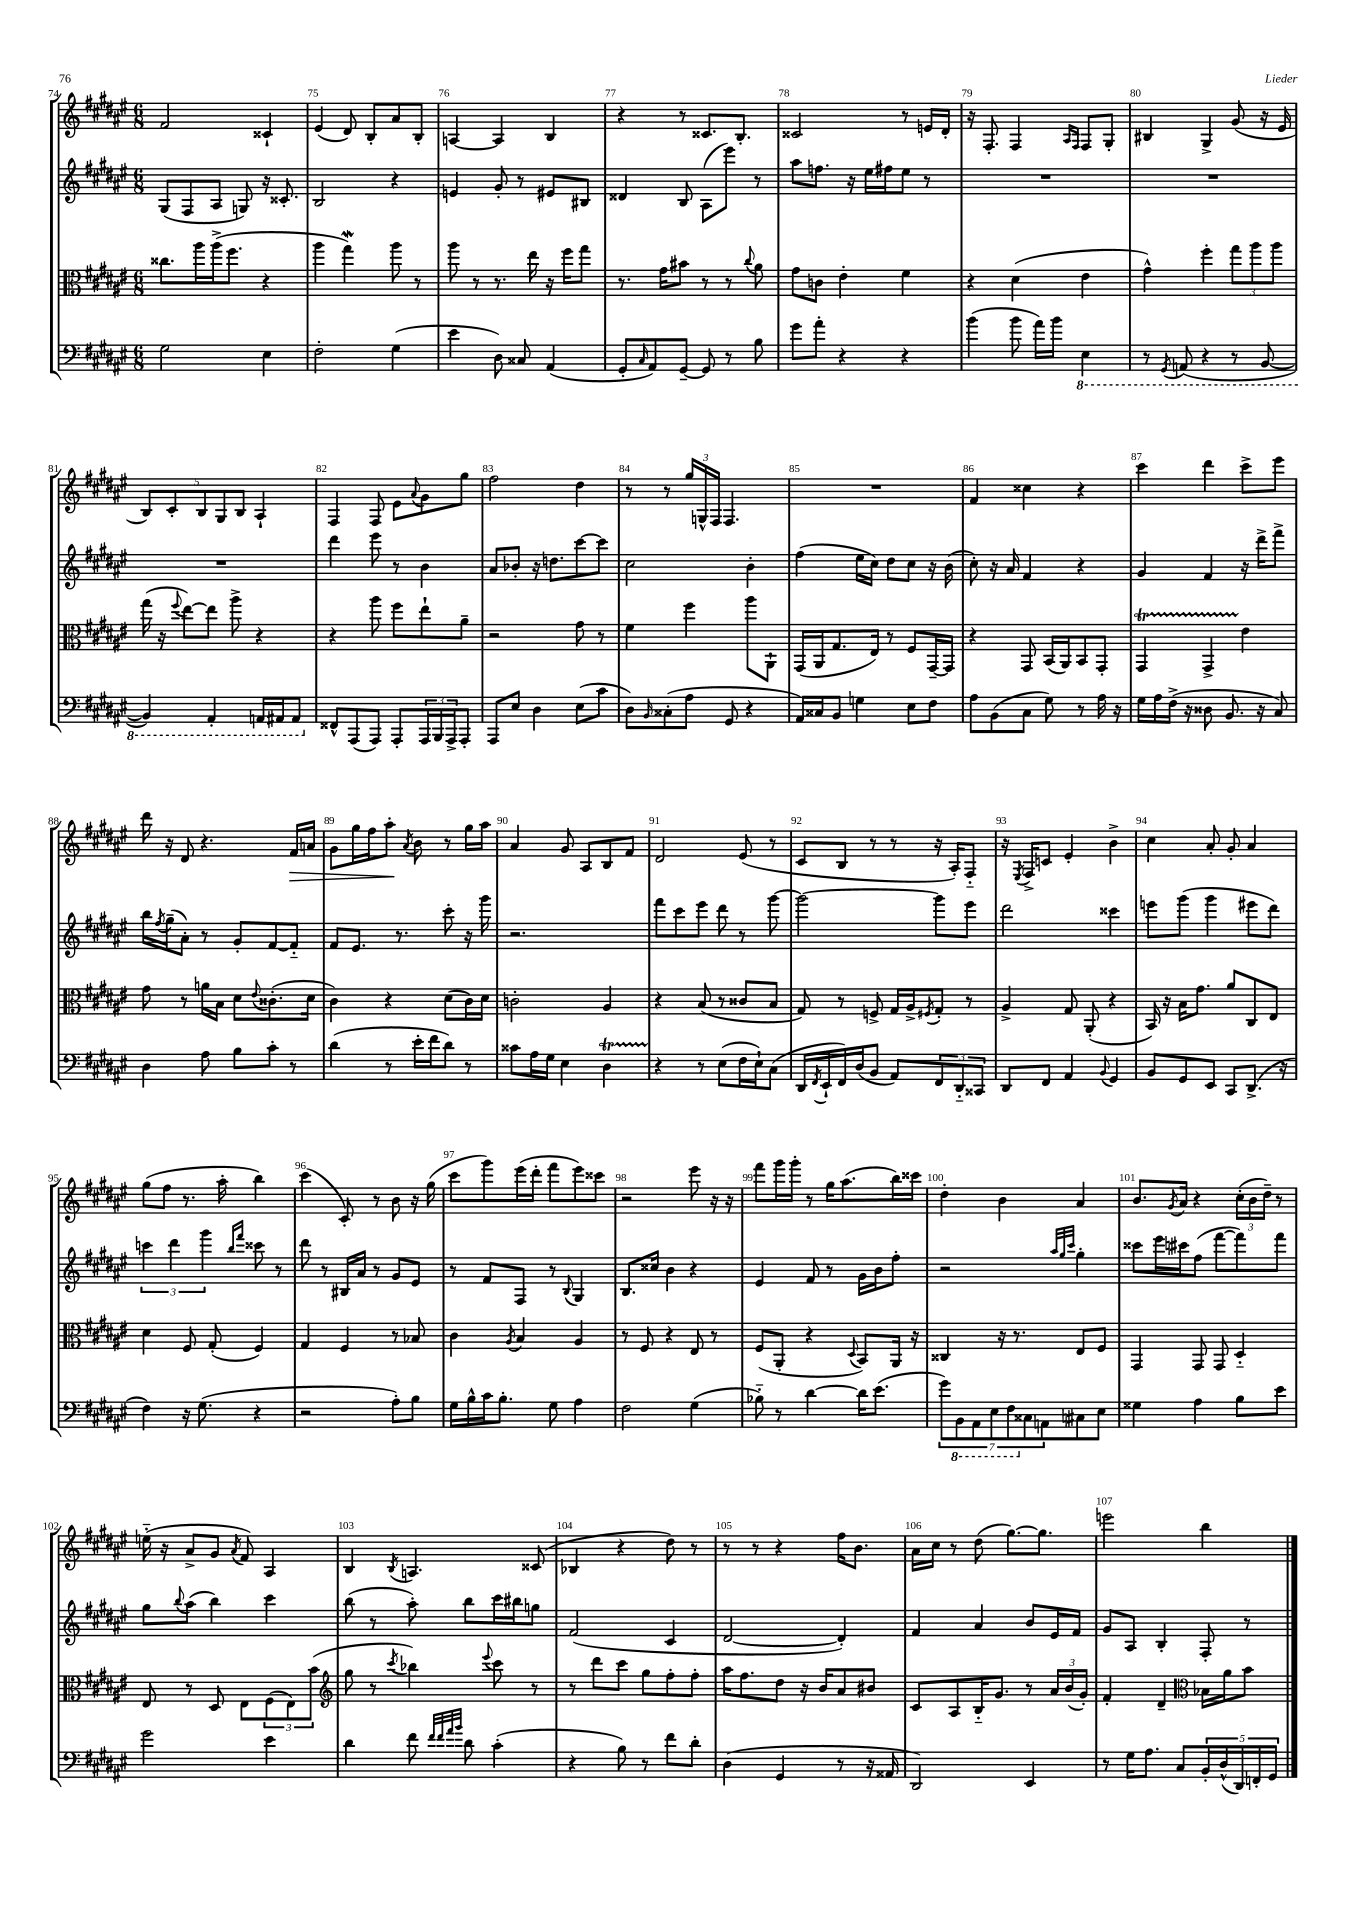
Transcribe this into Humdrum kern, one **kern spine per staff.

**kern	**kern	**kern	**kern
*staff4	*staff3	*staff2	*staff1
*clefF4	*clefC3	*clefG2	*clefG2
*k[f#c#g#d#a#e#]	*k[f#c#g#d#a#e#]	*k[f#c#g#d#a#e#]	*k[f#c#g#d#a#e#]
*M6/8	*M6/8	*M6/8	*M6/8
2G#\	8.cc##\L	(8G#/L	2f#/
.	.	8F#/	.
.	16aa#\L	.	.
.	(16aa#^\J	8A#/J	.
.	8.ff#\J	.	.
.	.	8G/)	.
4E#\	4r	16r	4c##`/
.	.	8.c##'/	.
=	=	=	=
2F#'\	4aa#\	2B/	(4e#/
.	4gg#\)	.	8d#/)
.	.	.	8B'/L
(4G#\	8aa#\	4r	8a#/
.	8r	.	8B'/J
=	=	=	=
4e#\	8aa#\	4e/	[4A/
.	8r	.	.
8D#\)	8.r	8g#'/	4A/]
8C##/	.	8r	.
.	16ee#\	.	.
(4AA#/	16r	8e#/L	4B/
.	16ff#\LK	.	.
.	8gg#\J	8B#/J	.
=	=	=	=
8GG#'/L	8.r	4d##/	4r
16qqC#/	.	.	.
8AA#/)	.	.	.
.	16g#\LK	.	.
[8GG#~/J	8b#\J	8B/	8r
8GG#/]	8r	(8A#\L	8.c##/L
8r	8r	8eee#\J)	.
.	.	.	8.B'/J
.	8qqcc#/	.	.
8B\	8a#\	8r	.
=	=	=	=
8g#\L	8g#\L	8aa#\L	2c##/
8a#'\J	8c\J	8.ff\J	.
4r	4e#'\	.	.
.	.	16r	.
.	.	16ee#\LL	.
.	.	16ff#\J	.
4r	4f#\	8ee#\J	8r
.	.	8r	16e/LL
.	.	.	16d#'/JJ
=	=	=	=
(4b\	4r	2.r	16r
.	.	.	8.F#'/
8b\	(4d#\	.	4F#/
16a#\LL)	.	.	.
16b\JJ	.	.	.
.	.	.	16qqA#/LL
.	.	.	16qqF#/JJ
4EE#\	4e#\	.	8F#/L
.	.	.	8G#'/J
=	=	=	=
8r	4g#^^\)	2.r	4B#/
8qGGG#/	.	.	.
(8AAA/	.	.	.
4r	4ff#'\	.	4G#^/
8r	12gg#\L	.	(8g#/
.	12aa#\	.	.
[8BBB/	.	.	16r
.	12aa#\J	.	.
.	.	.	16e#/
=	=	=	=
4BBB/])	(16gg#\	2.r	10B/L)
.	16r	.	.
.	.	.	10c#'/
.	8qqff#/	.	.
.	[8ee#\L)	.	.
.	.	.	10B/
4AAA#'/	8ee#\]J	.	.
.	.	.	10G#/
.	8aa#^\	.	.
.	.	.	10B/J
16AAA/LL	4r	.	4A#`/
16AAA#/J	.	.	.
8AAA#/J	.	.	.
=	=	=	=
8FF##^^/L	4r	4ddd#\	4F#/
(8AAA#/	.	.	.
8AAA#/J)	8aa#\	8eee#\	8F#/
8AAA#'/L	8ff#\L	8r	8e#\L
.	.	.	8qqa#/
24AAA#/L	8ee#`\	4b\	8g#\
24BBB/	.	.	.
24AAA#^/J	.	.	.
8AAA#'/J	8a#~\J	.	8gg#\J
=	=	=	=
8AAA#/L	2r	8a#/L	2ff#\
8E#/J	.	8b-'/J	.
4D#\	.	16r	.
.	.	8.dd\L	.
(8E#\L	8g#\	[8ccc#\	4dd#\
8c#\J	8r	8ccc#\]J	.
=	=	=	=
8D#\L)	4f#\	2cc#\	8r
16qqBB/	.	.	.
(8C##'\	.	.	8r
8A#\J	4ff#\	.	24gg#/LL
.	.	.	24G^^/
.	.	.	24F#/JJ
8GG#/	.	.	4.F#/
4r	8aa#\L	4b'\	.
.	8AA#`\J	.	.
=	=	=	=
16AA#/LL)	(16GG#/LL	(4ff#\	2.r
16C##/J	16AA#/J	.	.
8BB/J	8.G#/	.	.
4G\	.	16ee#\LL	.
.	16E#/Jk)	16cc#\JJ)	.
.	8r	8dd#\L	.
8E#\L	8F#/L	8cc#\J	.
8F#\J	[16GG#~/L	16r	.
.	16GG#/]JJ	(16b\	.
=	=	=	=
8A#\L	4r	8cc#'\)	4f#/
(8BB\	.	16r	.
.	.	16a#/	.
8C#\J	8GG#/	4f#/	4cc##\
8G#\)	(16BB/LL	.	.
.	16AA#/J)	.	.
8r	8BB/	4r	4r
16A#\	8GG#'/J	.	.
16r	.	.	.
=	=	=	=
16G#\LL	4GG#/	4g#/	4ccc#\
16A#\	.	.	.
(16F#^\JJ	.	.	.
16r	.	.	.
8D##\	4GG#^/	4f#/	4ddd#\
8.BB/	.	.	.
.	4e#\	16r	8ccc#^\L
16r	.	16ddd#^\LK	.
8C#/)	.	8fff#^\J	8eee#\J
=	=	=	=
4D#\	8g#\	16bb\LL	16ddd#\
.	.	8qff#/	.
.	.	(16gg#~\J	16r
.	8r	8a#'\J)	8d#/
8A#\	16a\LL	8r	4.r
.	16B\JJ	.	.
8B\L	8d#\L	8g#'/L	.
.	8qqe#/	.	.
8c#'\J	(8.c##'\	[8f#/	.
8r	.	8f#'~/]J	16f#/LL
.	16d#\Jk	.	16a/JJ
=	=	=	=
(4d#\	4c#\)	8f#/L	8g#\L
.	.	8.e#/J	16gg#\L
.	.	.	16ff#\J
8r	4r	.	8aa#'\J
.	.	8.r	.
.	.	.	8qa#/
16e#'\LL	.	.	8b\
16f#\J	.	.	.
8d#\J)	(8d#\L	8ccc#'\	8r
8r	16c#\L)	16r	16gg#\LL
.	16d#\JJ	16ggg#\	16aa#\JJ
=	=	=	=
8c##\L	2c'\	2.r	4a#/
16A#\L	.	.	.
16G#\JJ	.	.	.
4E#\	.	.	8g#/
.	.	.	8A#/L
4D#\	4A#/	.	8B/
.	.	.	8f#/J
=	=	=	=
4r	4r	8fff#\L	2d#/
.	.	8ccc#\	.
8r	(8B/	8eee#\J	.
(8E#\L	8r	8ddd#\	.
16F#\L	8c##/L	8r	(8e#/
16E#`\J)	.	.	.
(8C#\J	8B/J	[8ggg#\	8r
=	=	=	=
16DD#/LL	8G#/)	2ggg#\_	8c#/L
8qFF#/	.	.	.
16EE#`/	.	.	.
16FF#/)	8r	.	8B/J
(16D#/J	.	.	.
8BB/J	8F^/	.	8r
8AA#/L)	16G#/LL	.	8r
.	16A#^/J	.	.
.	8qF#/	.	.
12FF#/	8G#'/J	8ggg#\]L	16r
.	.	.	16A#'/LK)
12DD#'~/	.	.	.
.	8r	8eee#\J	8F#'~/J
12CC##/J	.	.	.
=	=	=	=
8DD#/L	4A#^/	2ddd#\	16r
.	.	.	8qE#/
.	.	.	16F#^/LK
8FF#/J	.	.	8c/J
4AA#/	8G#/	.	4e#'/
.	(8AA#'/	.	.
8qqBB/	.	.	.
4GG#/	4r	4ccc##\	4b^\
=	=	=	=
8BB/L	16BB/)	8eee\L	4cc#\
.	16r	.	.
8GG#/	16B\LK	(8ggg#\J	.
.	8.g#\J	.	.
8EE#/J	.	4ggg#\	8a#'/
8CC#/L	8a#/L	.	8g#'/
(8.DD#^/J	8C#/	8eee#\L	4a#/
.	8E#/J	8ddd#\J)	.
16r	.	.	.
=	=	=	=
4F#\)	4d#\	6ccc\	(8gg#\L
.	.	.	8ff#\J
.	.	6ddd#\	.
16r	8F#/	.	8.r
(8.G#\	.	.	.
.	.	6ggg#\	.
.	(8G#'/	.	.
.	.	.	16aa#'\
.	.	16qqbb/LL	.
.	.	16qqfff#/JJ	.
4r	4F#/)	8ccc##\	4bb\)
.	.	8r	.
=	=	=	=
2r	4G#/	8ddd#\	(4ccc#\
.	.	8r	.
.	4F#/	16B#/LL	8c#'/)
.	.	16a#/JJ	.
.	.	8r	8r
8A#'\L)	8r	8g#/L	8b\
8B\J	8B-/	8e#/J	16r
.	.	.	(16gg#\
=	=	=	=
16G#\LL	4c#\	8r	8ccc#\L
16B^^\	.	.	.
16c#\J	.	8f#/L	8ggg#\)
8.B'\J	.	.	.
.	8qA#/	.	.
.	4B/	8F#/J	(16eee#\L
.	.	.	16ddd#'\JJ
8G#\	.	8r	8fff#\L
.	.	8qqB/	.
4A#\	4A#/	4G#/	8eee#\)
.	.	.	8ccc##\J
=	=	=	=
2F#\	8r	8.B/L	2r
.	8F#/	.	.
.	.	16cc##/Jk	.
.	4r	4b\	.
(4G#\	8E#/	4r	8eee#\
.	8r	.	16r
.	.	.	16r
=	=	=	=
8B-'~\)	(8F#/L	4e#/	8fff#\L
8r	8AA#'/J	.	16ggg#\L
.	.	.	16ggg#'\JJ
[4d#\	4r	8f#/	8r
.	.	8r	16gg#\LK
.	.	.	(8.aa#\
.	8qqD#/	.	.
16d#\]LK	8BB/L)	16g#\LL	.
(8.e#\J	.	16b\J	.
.	16AA#/Jk	8ff#'\J	16bb\L)
.	16r	.	16ccc##\JJ
=	=	=	=
14g#\L)	4C##/	2r	4dd#'\
14BBB\	.	.	.
14AAA#\	.	.	.
14EE#\	.	.	.
.	16r	.	4b\
14FF#\	.	.	.
.	8.r	.	.
14C##\	.	.	.
14AA\	.	.	.
.	.	32qqaa#/LLL	.
.	.	32qqgg#/	.
.	.	32qqccc#/JJJ	.
8C#\	8E#/L	4gg#'\	4a#/
8E#\J	8F#/J	.	.
=	=	=	=
4G##\	4GG#/	8ccc##\L	8.b/L
.	.	16eee#\L	.
.	.	.	8qg#/
.	.	16ccc#\J	16a#/Jk
4A#\	8GG#/	(8ff#\J	4r
.	8GG#/	[8fff#\L	.
8B\L	4D#'~/	8fff#\])	(24cc#'\LL
.	.	.	24b\
.	.	.	24dd#~\JJ)
8e#\J	.	8fff#\J	8r
=	=	=	=
2g#\	8E#/	8gg#\L	(16ee'~\
.	.	.	16r
.	.	8qqbb/	.
.	8r	(8aa#\J	8a#^/L
.	8D#/	4bb\)	8g#/J
.	.	.	8qa#/
.	8E#\L	.	8f#/)
4e#\	(12F#\	4ccc#\	4A#/
.	12E#\)	.	.
.	(12b\J	.	.
=	=	=	=
*	*clefG2	*	*
4d#\	8gg#\	(8bb\	4B/
.	8r	8r	.
.	8qccc#/	.	8qB/
8f#\	4bb-\)	8aa#'\)	4.A/
32qqf#/LLL	.	.	.
32qqf#/	.	.	.
32qqa#/	.	.	.
32qqb/JJJ	.	.	.
8d#\	.	8bb\L	.
.	8qqeee#/	.	.
(4c#'\	8ccc#\	16ccc#\L	.
.	.	16bb#\J	.
.	8r	8gg\J	(8c##/
=	=	=	=
4r	8r	(2f#/	4B-/
.	8ddd#\L	.	.
8B\)	8ccc#\J	.	4r
8r	8gg#\L	.	.
8f#\L	8ff#'\	4c#/	8dd#\)
8d#'\J	8ff#'\J	.	8r
=	=	=	=
(4D#\	16aa#\LK	[2d#/	8r
.	8.ff#\	.	.
.	.	.	8r
4GG#/	8dd#\J	.	4r
.	16r	.	.
.	16b/LK	.	.
8r	8a#/	4d#'/])	16ff#\LK
.	.	.	8.b\J
16r	8b#/J	.	.
16AA##/	.	.	.
=	=	=	=
2DD#/)	8c#/L	4f#/	16a#\LL
.	.	.	16cc#\JJ
.	8A#/	.	8r
.	16B'~/K	4a#/	(8dd#\
.	8.g#/J	.	.
.	.	.	[8.gg#\L)
4EE#/	8r	8b/L	.
.	.	.	8.gg#\]J
.	24a#/LL	16e#/L	.
.	(24b/	.	.
.	.	16f#/JJ	.
.	24g#'/JJ)	.	.
=	=	=	=
8r	4f#'/	8g#/L	2eee\
16G#\LK	.	8A#/J	.
8.A#\J	.	.	.
.	4d#~/	4B'/	.
8C#/L	.	.	.
*	*clefC3	*	*
20BB'/L	16B-\LL	8F#'/	4bb\
(20D#^^/	.	.	.
.	16a#\J	.	.
20DD#/)	.	.	.
.	8b\J	8r	.
20FF'/	.	.	.
20GG#/JJ	.	.	.
==	==	==	==
*-	*-	*-	*-
